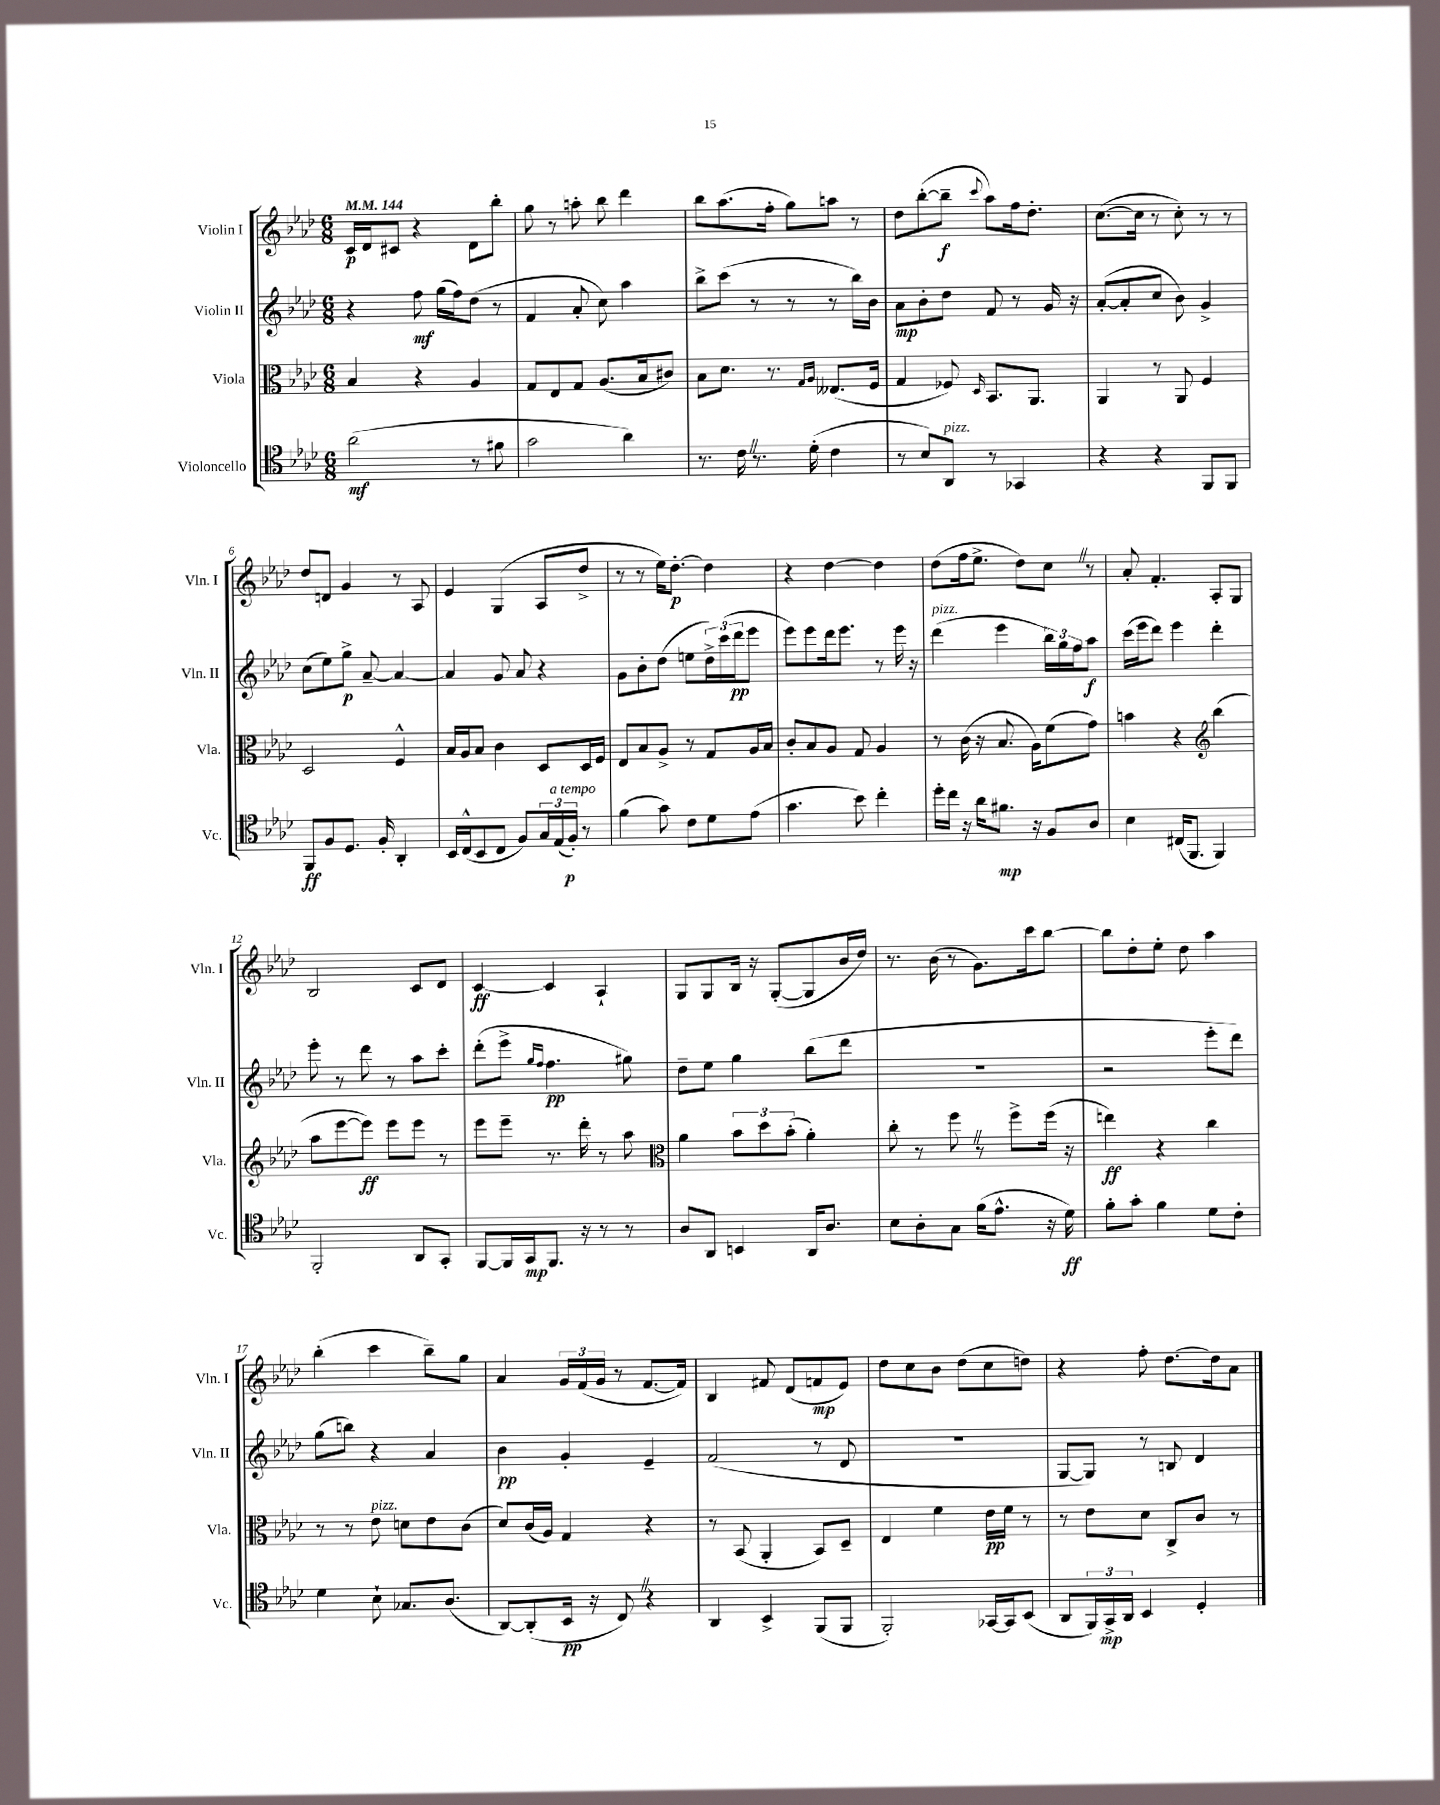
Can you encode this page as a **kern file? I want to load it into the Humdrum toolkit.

**kern	**kern	**kern	**kern
*staff4	*staff3	*staff2	*staff1
*clefC4	*clefC3	*clefG2	*clefG2
*k[b-e-a-d-]	*k[b-e-a-d-]	*k[b-e-a-d-]	*k[b-e-a-d-]
*M6/8	*M6/8	*M6/8	*M6/8
*MM144	*MM144	*MM144	*MM144
(2a-	4B-	4r	16c
.	.	.	16d-
.	.	.	8c#
.	4r	8ff	4r
.	.	(16gg	.
.	.	16ff)	.
8r	4A-	(8dd-	8d-
8f#	.	8r	8bb-'
=	=	=	=
2g	8G	4f	8gg
.	8E-	.	8r
.	8G	8a-'	8aa'
.	(8.A-	8cc)	8bb-
4a-)	.	4aa-	4ddd-
.	16B-	.	.
.	8c#)	.	.
=	=	=	=
8.r	8B-	8bb-^	8bb-
.	8.d-	(8ccc	(8.aa-
16c	.	.	.
8.r	.	8r	.
.	8.r	.	16ff'
.	.	8r	8gg)
(16d-'	.	.	.
.	16qqG	.	.
.	16qqA-	.	.
4c	(8.E--	8r	8aa
.	.	16bb-)	8r
.	16F	16b-	.
=	=	=	=
8r	4G	8a-	8dd-
8B-)	.	8b-'	([8bb-'
8AA-	8F-)	8dd-	8bb-~]
.	16qqD-	.	8qqccc
8r	8.BB-	8f	8aa-)
4GG-	.	8r	16ff
.	8.AA-	.	8.dd-'
.	.	16g	.
.	.	16r	.
=	=	=	=
4r	4AA-	([8a-'	([8.cc
.	.	8a-']	.
.	.	.	16cc]
4r	8r	8cc	8r
.	8AA-	8b-)	8cc')
8FF	4F	4g^	8r
8FF	.	.	8r
=	=	=	=
8FF	2D-	(8cc	8dd-
8F	.	8ee-)	8d
8.D-	.	8gg^	4g
.	.	[8a-~	.
16F'	.	.	.
4AA-'	4F^^	4a-_	8r
.	.	.	8A-
=	=	=	=
16BB-	16B-	4a-]	4e-
(16C^^	16A-	.	.
8BB-	8B-	.	.
8C	4c	8g	(4G
8F)	.	8a-	.
24G	8D-	4r	8A-
(24E-	.	.	.
24F')	.	.	.
8r	16D-	.	8dd-^
.	16F	.	.
=	=	=	=
(4f	8E-	8g	8r
.	8B-	8b-'	8r
8g)	8A-^	(8dd-	16ee-)
.	.	.	[8.dd-'
8c	8r	8ee	.
8d-	8G	24dd-^)	4dd-]
.	.	(24ccc	.
.	.	24ddd-	.
(8e-	16A-	8eee-	.
.	16B-	.	.
=	=	=	=
4.g	8c'	8eee-)	4r
.	8B-	8eee-	.
.	8A-	16ddd-	[4dd-
.	.	8.eee-	.
8b-)	8G	.	.
4cc'	4A-	8r	4dd-]
.	.	16eee-	.
.	.	16r	.
=	=	=	=
16dd-'	8r	(4ddd-	(8dd-
16cc	.	.	.
16r	(16c	.	16ff
16a-	16r	.	8.ee-^
8.f#	8.B-	4eee-	.
.	.	.	8dd-)
16r	16A-)	.	.
8F	(8f	24bb-)	8cc
.	.	24gg	.
.	.	24ff	.
8A-	8g)	8aa-	8r
=	=	=	=
4B-	4b	(16ccc	8a-'
.	.	16eee-	.
.	.	8ddd-)	4.f'
(16C#	4r	4eee-	.
8.FF	.	.	.
*	*clefG2	*	*
4FF)	(4bb-	4ddd-'	8A-'
.	.	.	8G
=	=	=	=
2FF'	8aa-	8eee-'	2B-
.	[8eee-	8r	.
.	8eee-])	8ddd-	.
.	8eee-	8r	.
8AA-	8eee-	8aa-	8c
8GG'	8r	8ccc'	8d-
=	=	=	=
[8FF	8eee-	(8ddd-'	[4c
16FF]	8eee-~	8eee-^	.
16GG	.	.	.
.	.	16qqgg	.
.	.	16qqff	.
8.FF	8.r	4.ff	4c]
16r	16ddd-'	.	.
8r	8r	.	4A-`
8r	8aa-	8gg#)	.
=	=	=	=
*	*clefC3	*	*
8A-	4a-	8dd-~	8G
8AA-	.	8ee-	8G
4BB	12b-	4gg	16B-
.	.	.	16r
.	12dd-	.	.
.	.	.	([8G'
.	(12b-'	.	.
16AA-	4a-')	(8bb-	8G]
8.A-	.	.	.
.	.	8ddd-	16b-
.	.	.	16dd-)
=	=	=	=
8B-	8cc'	2.r	8.r
8A-'	8r	.	.
.	.	.	(16b-
8G	8ff	.	8r
(16f	8r	.	8.g)
8.e-^^	.	.	.
.	8ff^	.	.
.	.	.	16ccc
16r	(16ff	.	[8bb-
16d-)	16r	.	.
=	=	=	=
8f'	4ee)	2r	8bb-]
8g'	.	.	8dd-'
4f	4r	.	8ee-'
.	.	.	8dd-
8d-	4cc	8eee-'	4aa-
8c'	.	8ddd-)	.
=	=	=	=
4d-	8r	(8gg	(4bb-'
.	8r	8bb)	.
8B-`	8e-	4r	4ccc
8.G-	8d	.	.
.	8e-	4a-	8bb-~)
(8.A-	.	.	.
.	(8c	.	8gg
=	=	=	=
[8AA-)	8d-)	4b-	4a-
(8AA-']	(16c	.	.
.	16A-)	.	.
16BB-	4G	4g'	24g
.	.	.	(24f
16r	.	.	.
.	.	.	24g
8C)	.	.	8r
4r	4r	4e-~	[8.f
.	.	.	16f])
=	=	=	=
4AA-	8r	(2f	4B-
.	(8BB-	.	.
4BB-^	4AA-'	.	8f#
.	.	.	(8d-
(8FF	8BB-)	8r	8f
8FF	8D-~	8d-	8e-)
=	=	=	=
2FF')	4E-	2.r	8dd-
.	.	.	8cc
.	4f	.	8b-
.	.	.	(8dd-
[16GG-	16e-	.	8cc
16GG-]	16f	.	.
(8BB-	8r	.	8dd)
=	=	=	=
8AA-	8r	[8G	4r
24FF)	8e-	8G])	.
24GG^	.	.	.
24AA-	.	.	.
4BB-	8d-	8r	8ff'
.	8C^	8B	[8.dd-
4D-'	8c	4d-	.
.	.	.	16dd-]
.	8r	.	8a-
==	==	==	==
*-	*-	*-	*-
